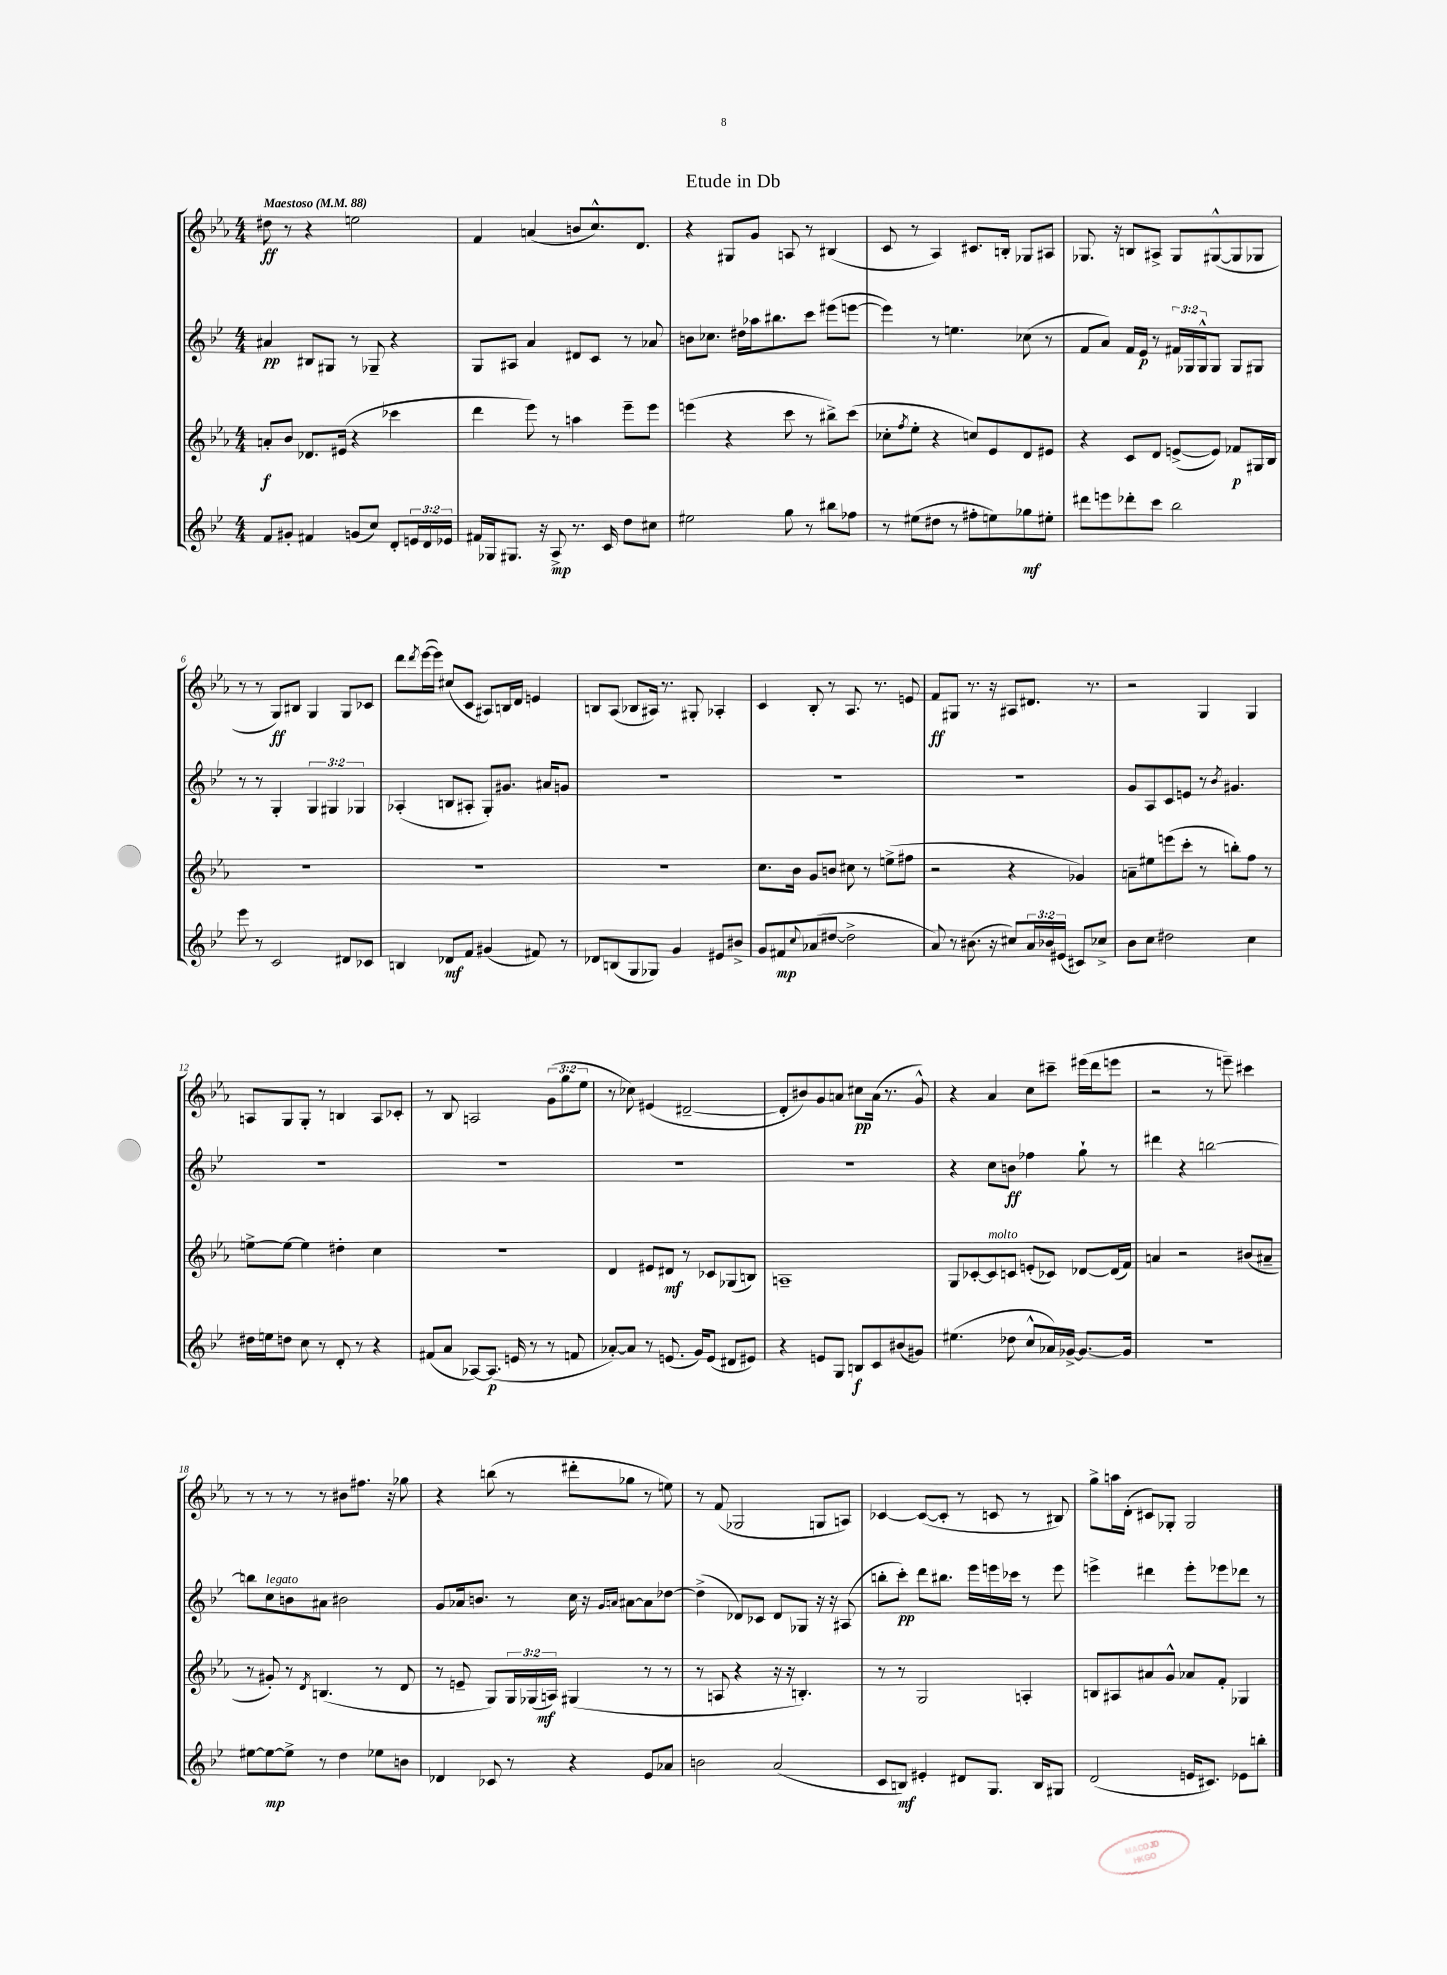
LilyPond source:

\header { title = "Etude in Db" }
<<
\new StaffGroup <<
\new Staff = "s0" {
    \clef treble \key ees \major \numericTimeSignature \time 4/4 \override Staff.TupletNumber.text = #tuplet-number::calc-fraction-text \tempo "Maestoso" 4 = 88
    dis''8\ff r8 r4 e''2 |
    f'4 a'4( b'8 c''8.-^) d'8. |
    r4 gis8 g'8 a8 r8 bis4( |
    c'8 r8 aes4) cis'8. b16-. ges8 ais8 |
    ges8. r16 b8 ais8-> ges8 gis8~-^( gis8 ges8 |
    r8 r8 g8\ff) bis8 g4 g8 ces'8 |
    d'''8 \acciaccatura { d'''8 } ees'''16~( ees'''16) cis''8( c'8 ais8) b16 d'16 e'4 |
    b8 aes8( bes8 ais16) r8. gis8-. aes4-. |
    c'4 bes8-. r8 aes8. r8. e'8 |
    f'8\ff gis8 r8. r16 ais8 dis'8. r8. |
    r2 g4 g4 |
    a8 g8 g8-. r8 b4 a8 ces'8-. |
    r8 bes8 a2 \tuplet 3/2 { g'8( g''8 ees''8 } |
    r8 ces''8) eis'4( dis'2~-- |
    dis'8-. bis'8) g'8 a'8 cis''8\pp a'16( r8. g'8-^) |
    r4 aes'4 c''8 cis'''8-- eis'''16( d'''16 e'''8 |
    r2 r8 e'''8--) cis'''4 |
    r8 r8 r8 r8 bis'8 fis''8. r16 ges''8 |
    r4 b''8( r8 dis'''8-. ges''8 r8 e''8) |
    r8 f'8( ges2 g8 a8) |
    ces'4~ ces'8~( ces'8-. r8 c'8 r8 bis8) |
    g''8-> a''16 d'16-.( cis'8) ges8-. ges2 \bar "|." |
}
\new Staff = "s1" {
    \clef treble \key bes \major \numericTimeSignature \time 4/4 \override Staff.TupletNumber.text = #tuplet-number::calc-fraction-text
    ais'4\pp bis8 gis8 r8 ges8-- r4 |
    g8 ais8 a'4 dis'8 c'8 r8 aes'8 |
    b'8 ces''8. dis''16 aes''16 bis''8. c'''8 eis'''8( e'''8~ |
    e'''4) r8 e''4. ces''8( r8 |
    f'8 a'8) f'16 ees'16\p r8 \tuplet 3/2 { fis'16 ges16 ges16-^ } ges8 ges8 gis8 |
    r8 r8 g4-. \tuplet 3/2 { g4 gis4 ges4 } |
    aes4-.( b8 ais8-. g8-.) gis'8. ais'16 g'8 |
    R1 |
    R1 |
    R1 |
    g'8 a8 c'8 e'8 r8 \acciaccatura { bes'8 } gis'4. |
    R1 |
    R1 |
    R1 |
    R1 |
    r4 c''8 b'8\ff fes''4 g''8-! r8 |
    dis'''4 r4 b''2~ |
    b''8 c''8^\markup { \italic "legato" } b'8 ais'8 bis'2 |
    g'8 aes'16 b'8. r8 c''16 r16 \grace { g'16 a'16 } ais'8~ ais'8 des''8~ |
    des''4->( des'8) ces'8 des'8 ges8 r16 r16 ais8( |
    b''8-. c'''8-.\pp) d'''8 bis''8. ees'''16 e'''16 ces'''16 r8 e'''8 |
    e'''4-> dis'''4 e'''8-. ees'''8 des'''8 r8 \bar "|." |
}
\new Staff = "s2" {
    \clef treble \key ees \major \numericTimeSignature \time 4/4 \override Staff.TupletNumber.text = #tuplet-number::calc-fraction-text
    a'8-.\f bes'8 des'8. eis'16( r4 ces'''4 |
    d'''4 ees'''8) r8 a''4 ees'''8-- ees'''8 |
    e'''4( r4 c'''8 r8 bis''8->) c'''8( |
    ces''8-. \acciaccatura { f''8 } ees''8-. r4 c''8) ees'8 d'8 eis'8 |
    r4 c'8 d'8 e'8~->( e'8) fes'8\p gis16 bes16 |
    r1 |
    R1 |
    R1 |
    c''8. bes'16 g'8 b'8 cis''8 r8 e''8->( fis''8 |
    r2 r4 ges'4) |
    a'8-- eis''8 e'''8( c'''8-. r8 b''8-.) f''8 r8 |
    e''8~-> e''8~ e''4 dis''4-. c''4 |
    r1 |
    d'4 eis'8 dis'8\mf r8 ces'8 ges8( b8) |
    a1-- |
    g8 ces'8~-. ces'8^\markup { \italic "molto" } c'8 e'8-.( ces'8) des'8~ des'16( f'16) |
    a'4 r2 bis'8( ais'8-- |
    r8 gis'8-.) r8 \acciaccatura { d'8 } b4.( r8 d'8 |
    r8 e'8-- g8) \tuplet 3/2 { g16 ges16( a16\mf) } gis4( r8 r8 |
    r8 a8 r4 r16 r16 b4.-.) |
    r8 r8 g2 a4-. |
    b8 ais8 ais'8 g'8-^ aes'8 f'8-. ges4 \bar "|." |
}
\new Staff = "s3" {
    \clef treble \key bes \major \numericTimeSignature \time 4/4 \override Staff.TupletNumber.text = #tuplet-number::calc-fraction-text
    f'8 gis'8-. fis'4 g'8( c''8) d'8-. \tuplet 3/2 { e'16 d'16 ees'16 } |
    fis'16 ges16 gis8. r16 a8->\mp r8. c'16 d''8 cis''8 |
    eis''2 g''8 r8 bis''8 fes''8 |
    r8 eis''8( dis''8 r8 fis''8-. e''8) ges''8\mf eis''8-. |
    dis'''8 e'''8 des'''8-. c'''8 bes''2 |
    ees'''8 r8 c'2 dis'8 ces'8 |
    b4 des'8\mf f'8 gis'4( fis'8) r8 |
    des'8 b8( g8 ges8) g'4 eis'8 bis'8-> |
    g'8 fis'8\mp \appoggiatura { c''8 } aes'8( dis''8~ dis''2-> |
    a'8) r8 bis'8.( r16 cis''8) \tuplet 3/2 { a'16 bes'16 eis'16( } cis'8) ces''8-> |
    bes'8 c''8 dis''2 c''4 |
    dis''16 e''16 d''8 c''8 r8 d'8-. r8 r4 |
    fis'8( a'8 aes8~) aes8.\p( e'16 r8 r8 f'8 |
    aes'8~-.) aes'8 r8 e'8.( g'16) e'8( dis'8 eis'8) |
    r4 e'8 g8 b8\f c'8 bis'8( gis'8) |
    eis''4.( des''8 c''8-^ aes'16) ges'16~-> ges'8.~ ges'16 |
    R1 |
    eis''8~ eis''8~\mp eis''8-> r8 d''4 ees''8 b'8 |
    des'4 ces'8 r8 r4 ees'8 aes'8 |
    b'2 a'2( |
    c'8 b8\mf) eis'4-. dis'8 g8. b16 gis8 |
    d'2( e'16 cis'8.) ees'8 b''8-. \bar "|." |
}
>>
>>
